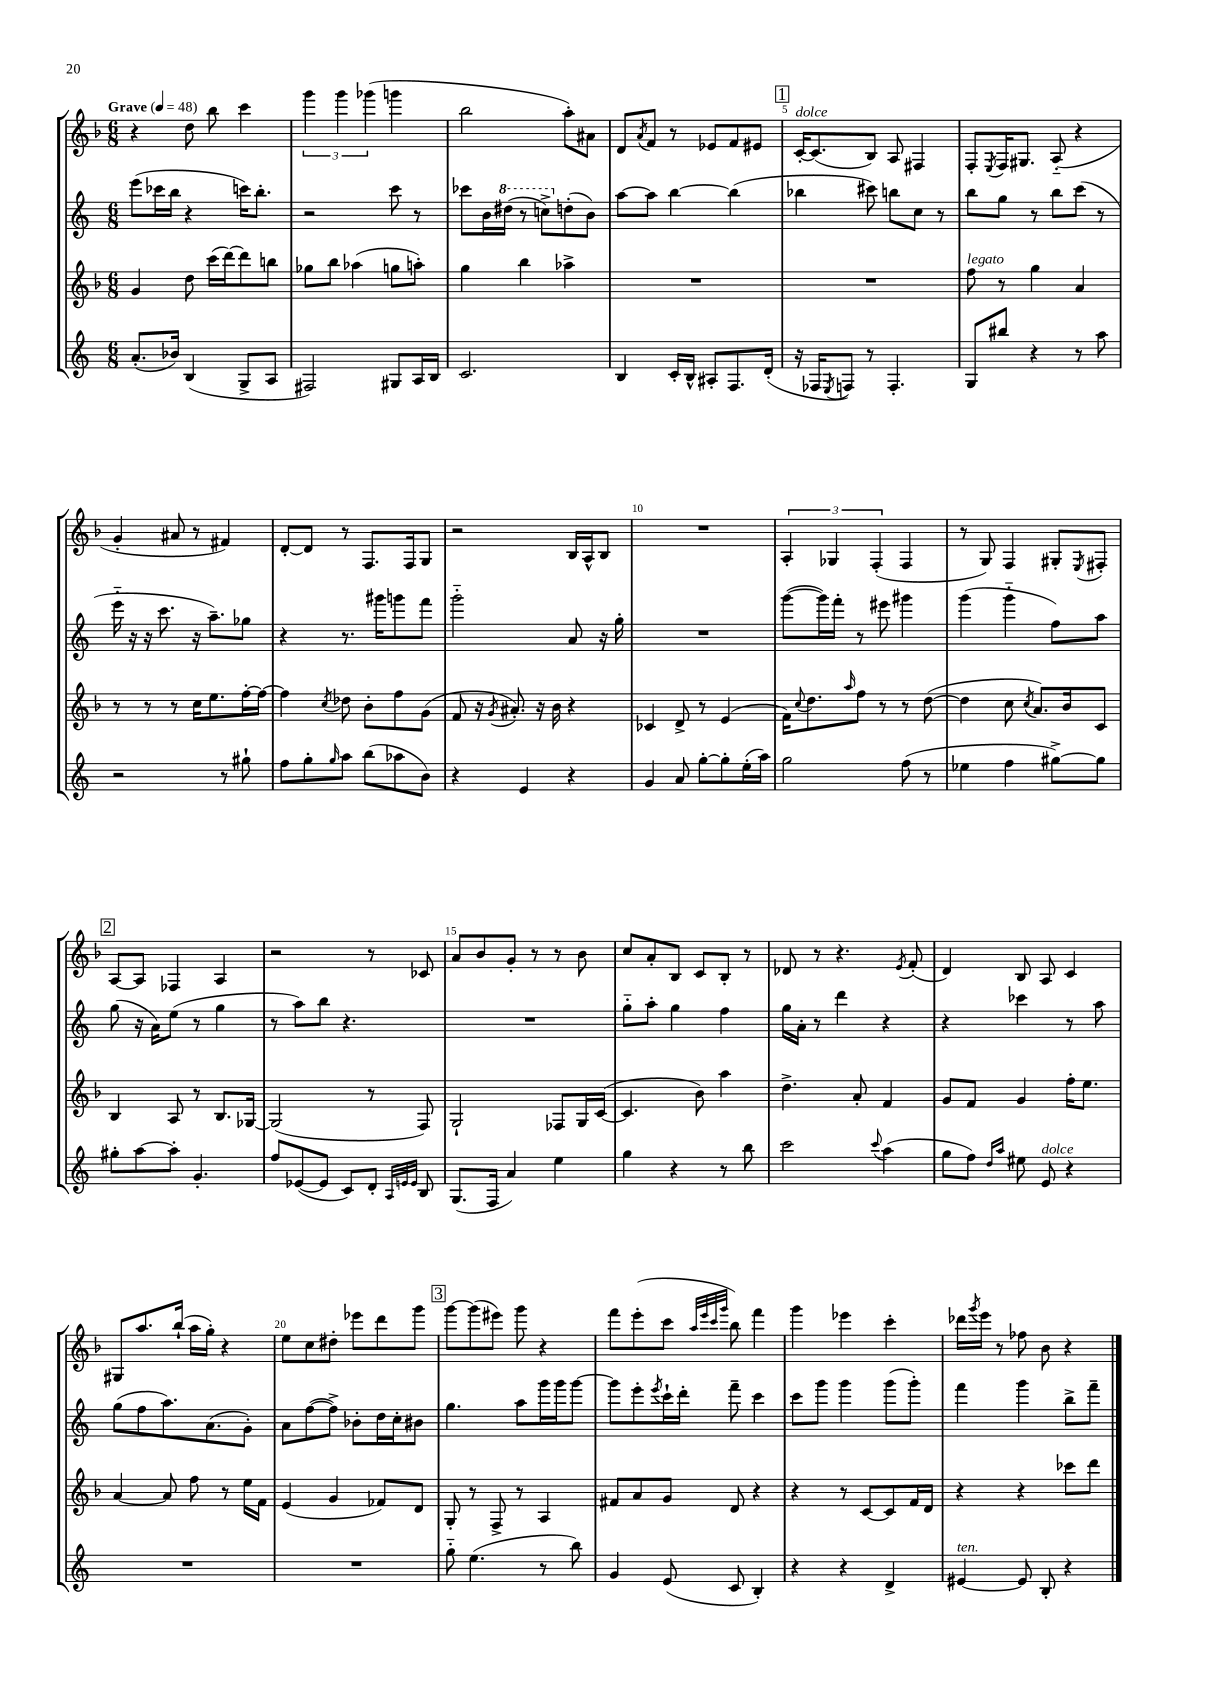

**kern	**kern	**kern	**kern
*staff4	*staff3	*staff2	*staff1
*clefG2	*clefG2	*clefG2	*clefG2
*k[]	*k[b-]	*k[]	*k[b-]
*M6/8	*M6/8	*M6/8	*M6/8
*MM48	*MM48	*MM48	*MM48
(8.a'	4g	(8eee	4r
.	.	16ccc-	.
16b-)	.	16bb	.
(4B	8dd	4r	8dd
.	(16ccc	.	8bb-
.	[16ddd)	.	.
8G^	8ddd]	16ccc)	4ccc
.	.	8.bb'	.
8A	8bb	.	.
=	=	=	=
2F#)	8gg-	2r	6ggg
.	8bb-	.	.
.	.	.	6ggg
.	(4aa-	.	.
.	.	.	(6ggg-
8G#	8gg	8ccc	4ggg
16A	8aa')	8r	.
16B	.	.	.
=	=	=	=
2.c	4gg	8ccc-	2bb-
.	.	16b	.
.	.	(16ddd#	.
.	4bb-	8r	.
.	.	8ccc^)	.
.	4aa-^	(8dd'	8aa')
.	.	8b)	8a#
=	=	=	=
4B	2.r	[8aa	8d
.	.	.	8qa
.	.	8aa]	8f
16c'	.	[4bb	8r
16B^^	.	.	.
8A#'	.	.	8e-
8.F	.	(4bb]	8f
.	.	.	8e#
(16d'	.	.	.
=	=	=	=
16r	2.r	4bb-	[16c'
16F-	.	.	(8.c]
8qE	.	.	.
8F)	.	.	.
8r	.	8ccc#)	8B-)
4.F'	.	8bb	8A
.	.	8cc	4F#
.	.	8r	.
=	=	=	=
8G	8ff	8bb	8F'
.	.	.	8qE
8bb#	8r	8gg	16F
.	.	.	8.G#
4r	4gg	8r	.
.	.	8bb	(8A'~
8r	4a	(8ccc	4r
8aa	.	8r	.
=	=	=	=
2r	8r	16eee'~	4g'
.	.	16r	.
.	8r	16r	.
.	.	8.ccc	.
.	8r	.	8a#
.	16cc	16r	8r
.	8.ee	8.aa~)	.
8r	.	.	4f#)
8gg#`	[16ff'	8gg-	.
.	16ff_	.	.
=	=	=	=
8ff	4ff]	4r	[8d'
8gg'	.	.	8d]
16qqgg	8qcc	.	.
8aa	8dd-	8.r	8r
(8bb	8b-'	.	8.F
.	.	16ggg#	.
8aa-	8ff	8ggg	.
.	.	.	16F
8b)	(8g	8fff	8G
=	=	=	=
4r	8f	2ggg'~	2r
.	16r	.	.
.	8qg	.	.
.	8.a#')	.	.
4e	.	.	.
.	16r	.	.
.	16b-	.	.
4r	4r	8a	16B-
.	.	.	16A^^
.	.	16r	8B-
.	.	16gg'	.
=	=	=	=
4g	4c-	2.r	2.r
8a	8d^	.	.
[8gg'	8r	.	.
8gg']	(4e	.	.
(16ee'	.	.	.
16aa)	.	.	.
=	=	=	=
2gg	16f)	([8ggg	6A'
.	8qqcc	.	.
.	8.dd	.	.
.	.	16ggg])	.
.	.	.	6G-
.	.	16fff'	.
.	16qqaa	.	.
.	8ff	8r	.
.	.	.	(6F'
.	8r	8eee#	.
(8ff	8r	4ggg#	4F
8r	([8dd	.	.
=	=	=	=
4ee-	4dd]	(4ggg	8r
.	.	.	8G)
4ff	8cc	4ggg'~	4F
.	8qcc	.	.
.	8.a)	.	.
[8gg#^)	.	8ff)	8G#'
.	16b-	.	.
.	.	.	8qE
8gg#]	8c	8aa	8F#'
=	=	=	=
8gg#'	4B-	(8gg	[8A
[8aa	.	16r	8A]
.	.	16a)	.
8aa']	8A	(8ee	4F-
4.g'	8r	8r	.
.	8.B-	4gg	4A
.	[16G-	.	.
=	=	=	=
8ff	(2G-]	8r	2r
([8e-	.	8aa)	.
8e-]	.	8bb	.
8c)	.	4.r	.
8d'	8r	.	8r
32qqA	.	.	.
32qqe	.	.	.
32qqe	.	.	.
8B	8F)	.	8c-
=	=	=	=
(8.G	2G`	2.r	8a
.	.	.	8b-
16F	.	.	.
4a)	.	.	8g'
.	.	.	8r
4ee	8F-	.	8r
.	16G	.	8b-
.	([16c	.	.
=	=	=	=
4gg	4.c]	8gg'~	8cc
.	.	8aa'	8a'
4r	.	4gg	8B-
.	8b-)	.	8c
8r	4aa	4ff	8B-'
8bb	.	.	8r
=	=	=	=
2ccc	4.dd^	16gg	8d-
.	.	16a'	.
.	.	8r	8r
.	.	4ddd	4.r
.	8a'	.	.
8qqccc	.	.	.
(4aa	4f	4r	.
.	.	.	8qe
.	.	.	(8f'
=	=	=	=
8gg	8g	4r	4d)
8ff)	8f	.	.
16qqdd	.	.	.
16qqaa	.	.	.
8ee#	4g	4ccc-	8B-
8e	.	.	8A
4r	16ff'	8r	4c
.	8.ee	.	.
.	.	8aa	.
=	=	=	=
2.r	[4a	(8gg	8G#
.	.	8ff	8.aa
.	8a]	8.aa)	.
.	.	.	(16bb-`
.	8ff	.	16aa
.	.	(8.a	16gg')
.	8r	.	4r
.	16ee	8g')	.
.	16f	.	.
=	=	=	=
2.r	(4e	8a	8ee
.	.	([8ff	8cc
.	4g	8ff^])	8dd#'
.	.	8b-'	8eee-
.	8f-)	16dd	8ddd
.	.	16cc'	.
.	8d	8b#	8ggg
=	=	=	=
8gg'~	8G'	4.gg	[8ggg
(4.ee	8r	.	(8ggg]
.	8F^	.	8eee#)
.	8r	8aa	8ggg
8r	4A	16ggg	4r
.	.	16ggg	.
8bb)	.	[8ggg	.
=	=	=	=
4g	8f#	8ggg]	8fff
.	8a	8eee'	(8eee'
.	.	8qeee	.
(8e	8g	16ccc`	8ccc
.	.	16ddd'	.
.	.	.	32qqaa
.	.	.	32qqeee
.	.	.	32qqccc
.	.	.	32qqggg
8c	8d	8fff~	8bb-)
4B')	4r	4ccc	4fff
=	=	=	=
4r	4r	8ccc	4ggg
.	.	8ggg	.
4r	8r	4ggg	4eee-
.	[8c	.	.
4d^	8c]	(8ggg	4ccc'
.	16f	8ggg')	.
.	16d	.	.
=	=	=	=
[4e#	4r	4fff	16ddd-
.	.	.	8qggg
.	.	.	16eee
.	.	.	8r
8e#]	4r	4ggg	8ff-
8B'	.	.	8b-
4r	8ccc-	8bb^	4r
.	8ddd	8fff~	.
==	==	==	==
*-	*-	*-	*-
